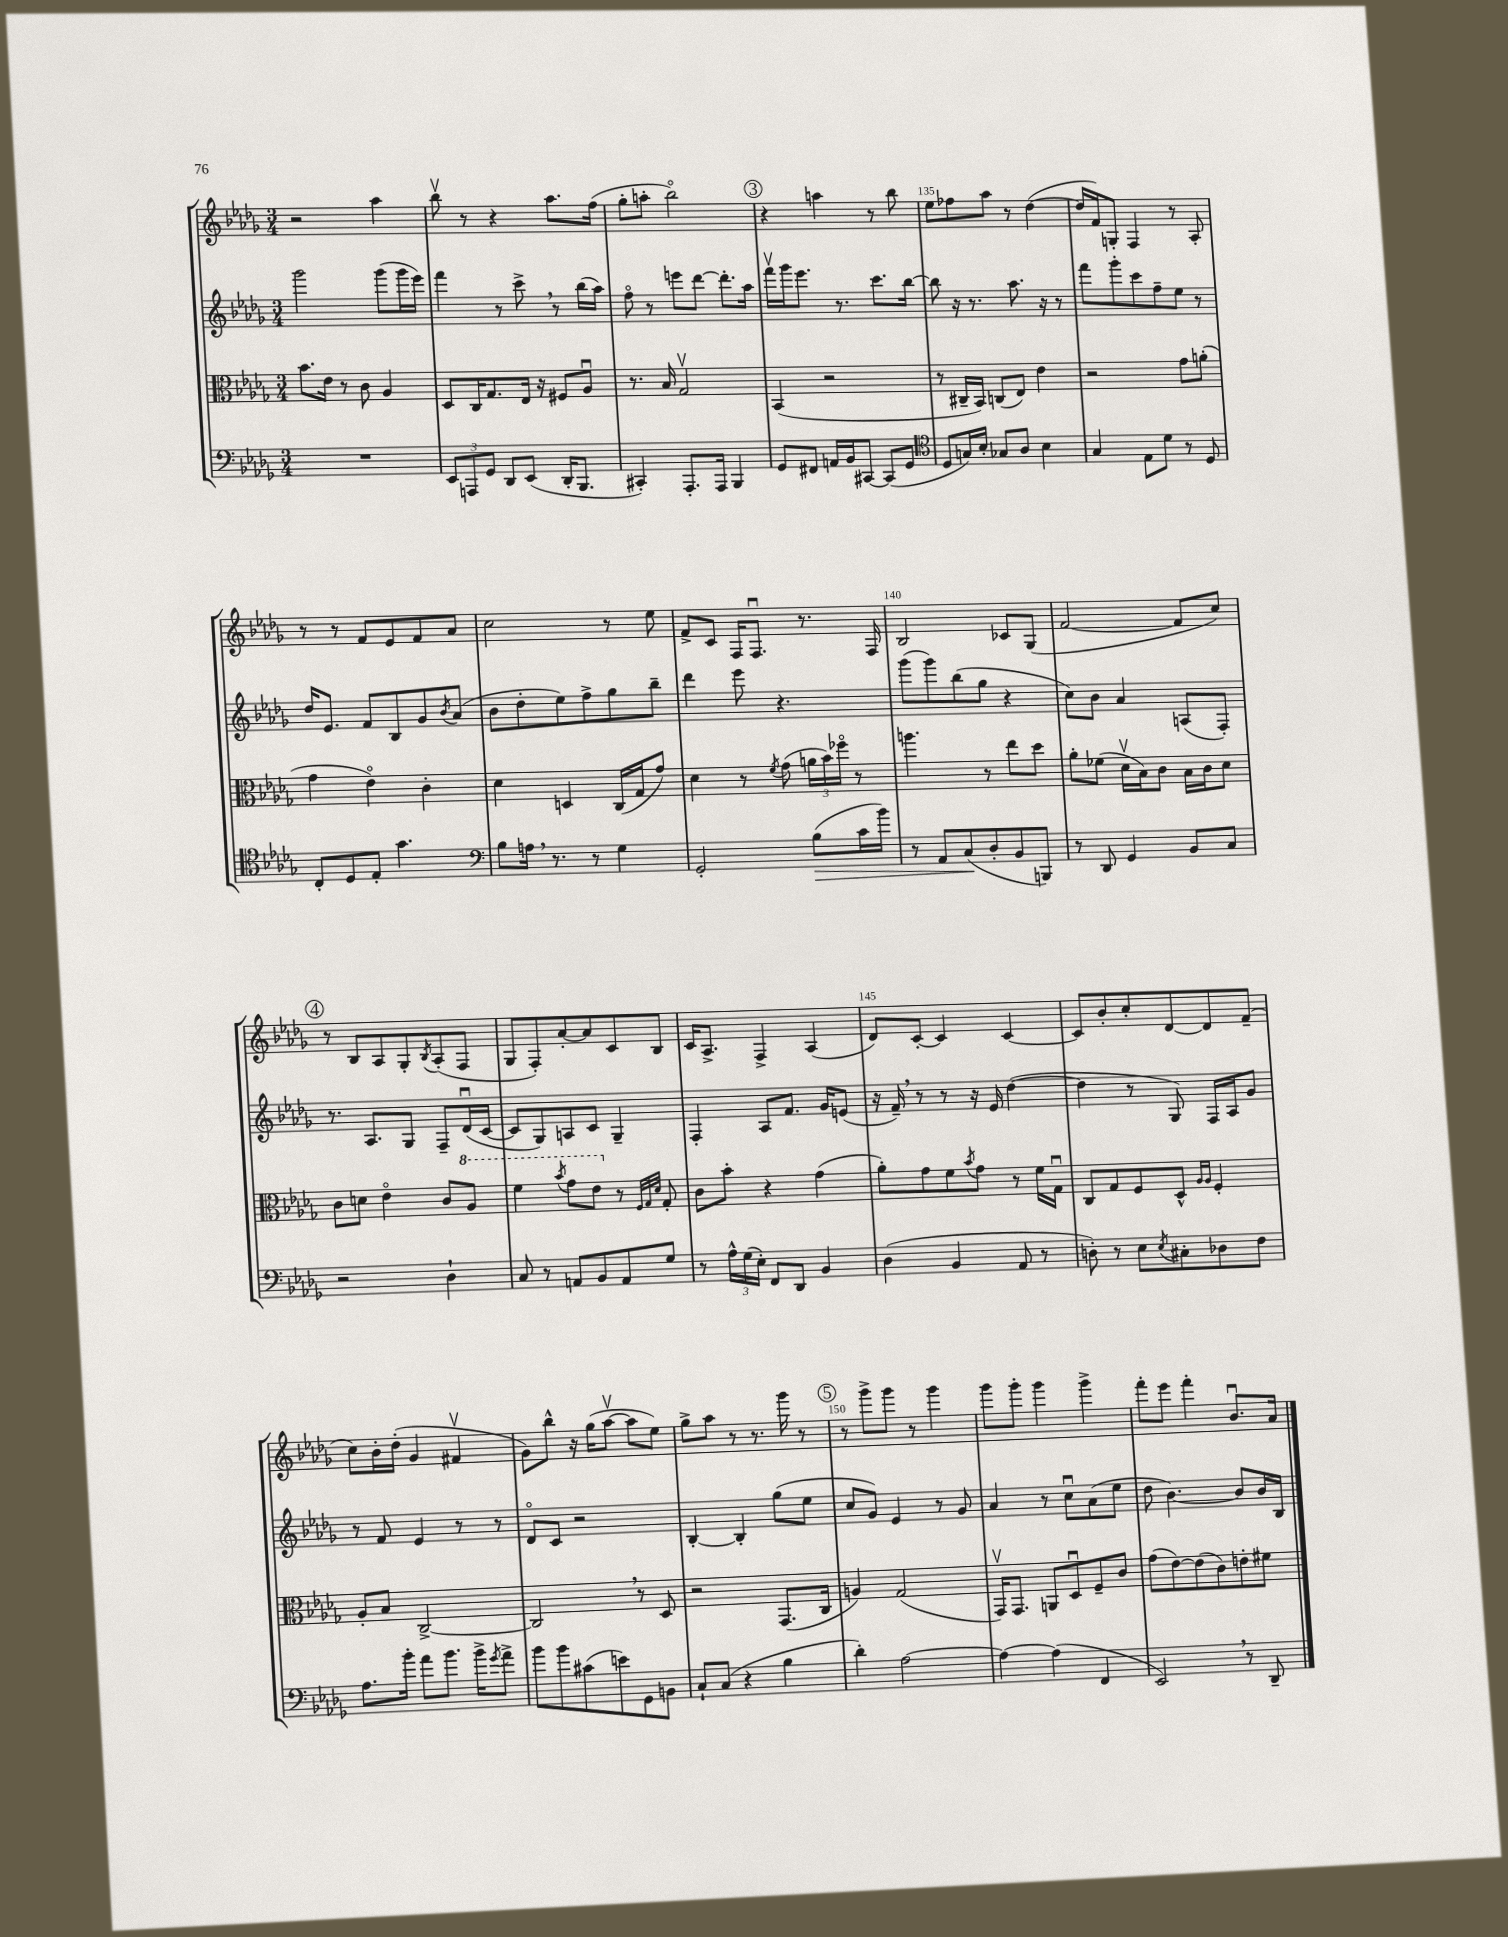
<<
\new StaffGroup <<
\new Staff = "s0" {
    \clef treble \key des \major \numericTimeSignature \time 3/4
    r2 aes''4 |
    bes''8\upbow r8 r4 aes''8. f''16( |
    ges''8-. a''8-. bes''2\flageolet) |
    \mark \markup { \circle "3" } r4 a''4 r8 bes''8 |
    ees''8 fes''8 aes''8 r8 des''4~( |
    des''16 f'16) g8-. f4 r8 aes8-. |
    r8 r8 f'8 ees'8 f'8 aes'8 |
    c''2 r8 ees''8 |
    f'8-> c'8 f16 f8.\downbow r8. f16 |
    bes2 ces'8 ges8( |
    f'2~ f'8 c''8) |
    \mark \markup { \circle "4" } r8 bes8 aes8 ges8-. \acciaccatura { bes8 } aes8-.( f8 |
    ges8 f8-.) aes'8~-. aes'8 c'8 bes8 |
    c'16 aes8.-> f4-> aes4( |
    des'8) c'8~-. c'4 c'4~ |
    c'8 bes'8-. c''8-. des'8~ des'8 f'8--( |
    c''8) bes'16-. des''16-.( ges'4 fis'4\upbow |
    ges'8) bes''8-^ r16 ges''16( aes''8~\upbow aes''8 ees''8) |
    ges''8-> aes''8 r8 r8. ges'''16 r8 |
    \mark \markup { \circle "5" } r8 ges'''8-> ges'''8 r8 ges'''4 |
    ges'''8 ges'''8-. ges'''4 ges'''4-> |
    f'''8-. ees'''8 f'''4-. bes'8.\downbow aes'16 \bar "|." |
}
\new Staff = "s1" {
    \clef treble \key des \major \numericTimeSignature \time 3/4
    ges'''2 ges'''8( ges'''16 ees'''16) |
    f'''4 r8 c'''8-> \breathe r8 bes''16( aes''16) |
    f''8\flageolet r8 e'''8 des'''8~ des'''8.-. aes''16 |
    \mark \markup { \circle "3" } f'''16\upbow ges'''16 ees'''8. r8. c'''8. bes''16~ |
    bes''8 r16 r8. aes''8. r16 r8 |
    f'''8 ges'''8-. c'''8 f''8-- ees''8 r8 |
    des''16 ees'8. f'8 bes8 ges'8 \acciaccatura { bes'8 } aes'8( |
    bes'8 des''8-. ees''8) f''8-> ges''8 bes''8-- |
    des'''4 ees'''8 r4. |
    ges'''8( ges'''8) bes''8( ges''8 r4 |
    c''8) bes'8 aes'4 a8( f8-.) |
    \mark \markup { \circle "4" } r8. aes8. ges8 f8-- des'16\downbow( c'16~ |
    c'8 ges8) a8 c'8 ges4-- |
    f4-. aes8 f'8. ges'16 e'8( |
    r16 f'16--) \breathe r8 r8 r16 ees'16 des''4~( |
    des''4 r8 ges8) f16 aes16 ges'8 |
    r8 f'8 ees'4 r8 r8 |
    des'8\flageolet c'8 r2 |
    bes4~-. bes4-. ges''8( ees''8 |
    \mark \markup { \circle "5" } c''8 ges'8) ees'4 r8 ges'8 |
    aes'4 r8 c''8\downbow aes'8( ees''8 |
    des''8 bes'4.~) bes'8 bes'16 bes16 \bar "|." |
}
\new Staff = "s2" {
    \clef alto \key des \major \numericTimeSignature \time 3/4
    bes'8. ees'16 r8 c'8 aes4 |
    des8 c16 ges8. ees16 r16 fis8 aes8\downbow |
    r8. bes16 ges2\upbow |
    \mark \markup { \circle "3" } bes,4( r2 |
    r8 cis16-- bes,16) c8( ees8) ees'4 |
    r2 ges'8 a'8-.( |
    ges'4 ees'4\flageolet) c'4-. |
    des'4 d4 c16( ges16 ges'8) |
    des'4 r8 \acciaccatura { f'8 } ges'8( \tuplet 3/2 { a'16 bes'16) fes''16\flageolet } r8 |
    a''4. r8 ees''8 des''8 |
    aes'8-. fes'8( des'16\upbow bes16) c'8 bes16 c'16 des'8 |
    \mark \markup { \circle "4" } c'8 d'8 ees'4\flageolet c'8 \ottava #1 aes'8 |
    f''4 \acciaccatura { bes''8 } ges''8 ees''8 \ottava #0 r8 \grace { f32 ges32 des'32 } ges8-. |
    c'8 bes'8-. r4 ges'4( |
    aes'8-.) ges'8 f'8 \acciaccatura { bes'8 } ges'8 r8 f'16 ges16\downbow |
    c8 ges8 f8 des8-^ \grace { aes16 aes16 } f4-. |
    aes8-. bes8 c2~-> |
    c2 \breathe r8 des8 |
    r2 ges,8.( c16 |
    \mark \markup { \circle "5" } a4) ges2( |
    ges,16\upbow) ges,8. a,8 des8\downbow f8-- c'8 |
    ges'8( ees'8~) ees'8( c'8) e'8-. fis'8 \bar "|." |
}
\new Staff = "s3" {
    \clef bass \key des \major \numericTimeSignature \time 3/4
    R2. |
    \tuplet 3/2 { ees,8 a,,8 ges,8 } des,8 ees,8( des,16-. bes,,8. |
    cis,4-.) aes,,8.-. aes,,16 bes,,4 |
    \mark \markup { \circle "3" } ges,8 fis,8 a,16 bes,16 cis,8~ cis,8( ges,8 |
    \clef tenor des8 g16) bes16-. ges8 aes8 bes4 |
    ges4 ees8 des'8 r8 des8 |
    c8-. des8 ees8-. ges'4. |
    \clef bass bes8 a16 \breathe r8. r8 ges4 |
    ges,2-. bes8\>( c'16 bes'16) |
    r8 aes,8 c8\!( des8-. bes,8 b,,8) |
    r8 des,8 ges,4 bes,8 c8 |
    \mark \markup { \circle "4" } r2 des4-! |
    c8 r8 a,8 bes,8 a,8 ges8 |
    r8 \tuplet 3/2 { aes16-^ ges16( ees16-.) } f,8 des,8 bes,4 |
    des4( bes,4 aes,8 r8 |
    d8-.) r8 ees8 \acciaccatura { ees8 } cis8-. des8 f8 |
    aes8. bes'16-. aes'8 bes'8. bes'16-> \acciaccatura { ges'8 } aes'8-> |
    bes'8 bes'8 cis'8( e'8) ges,8 b,8 |
    c8-! c8( r4 bes4 |
    \mark \markup { \circle "5" } des'4-.) aes2~ |
    aes4~ aes4( f,4 |
    ees,2) \breathe r8 des,8-- \bar "|." |
}
>>
>>
\layout { \context { \Score currentBarNumber = #131 \override BarNumber.break-visibility = ##(#f #t #t) barNumberVisibility = #(every-nth-bar-number-visible 5) } }
